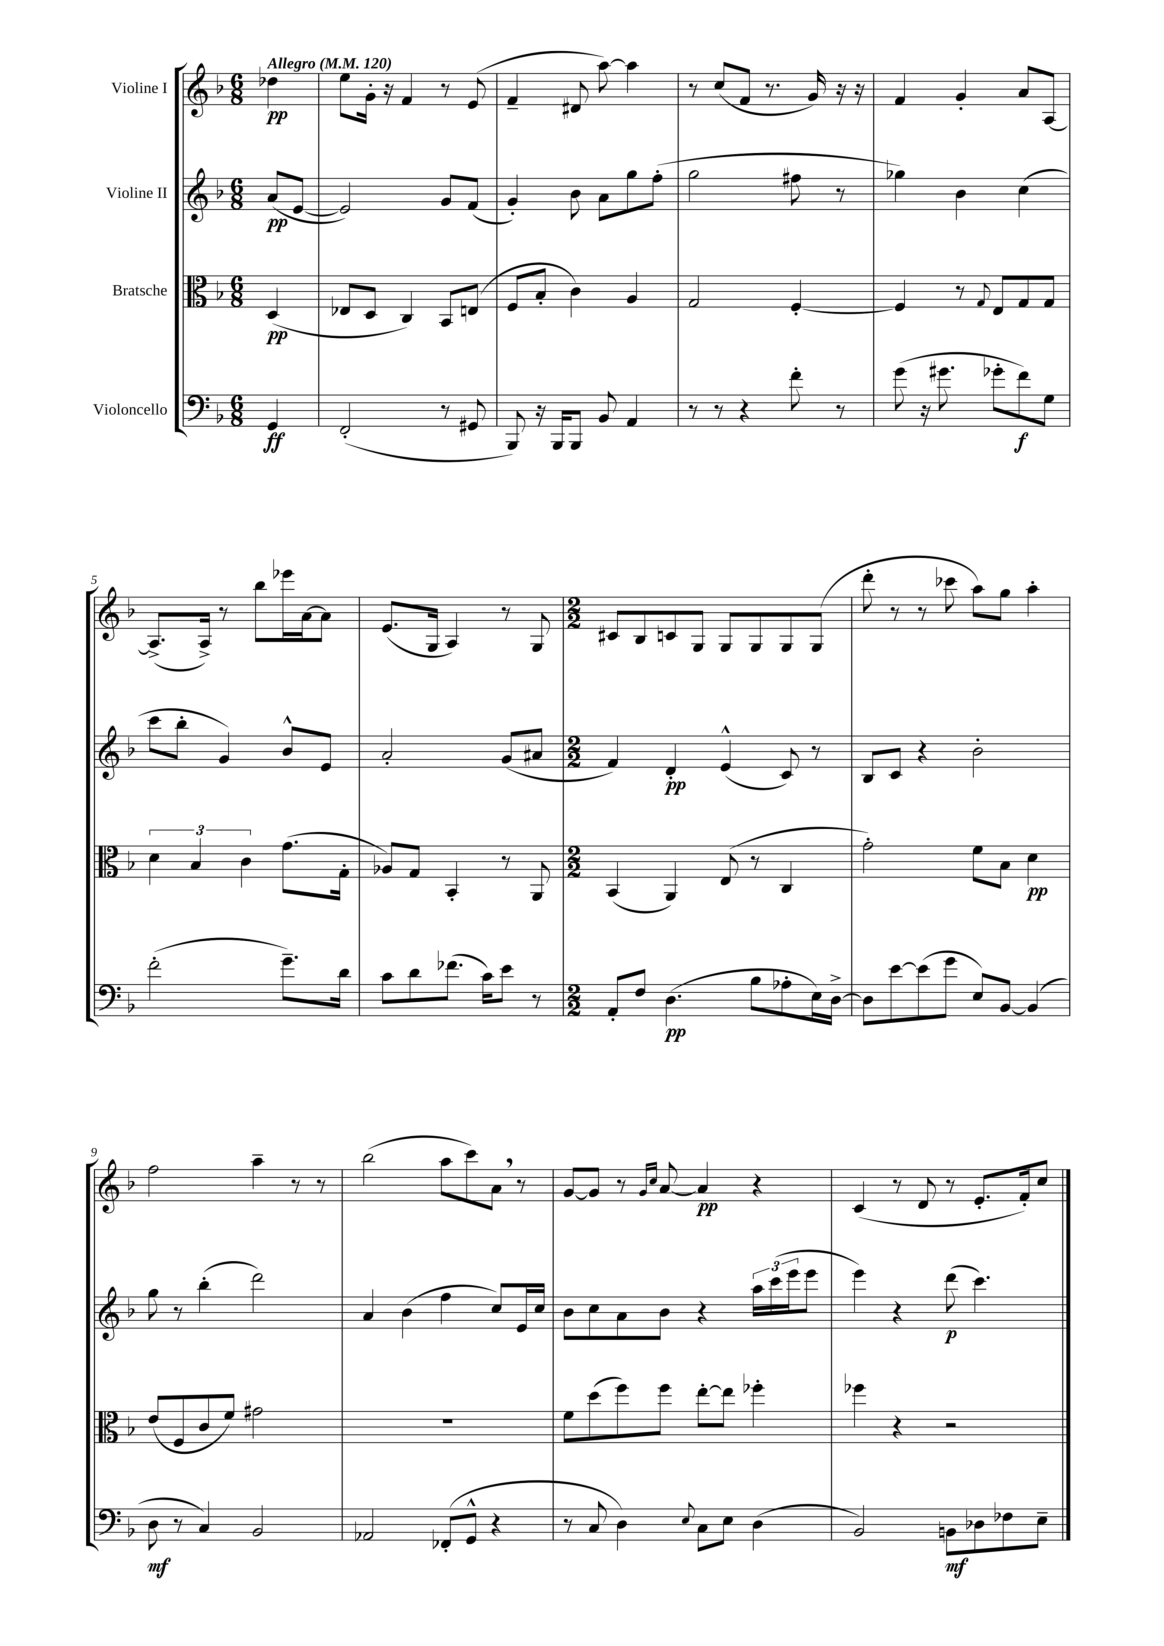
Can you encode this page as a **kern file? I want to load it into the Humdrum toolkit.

**kern	**kern	**kern	**kern
*staff4	*staff3	*staff2	*staff1
*clefF4	*clefC3	*clefG2	*clefG2
*k[b-]	*k[b-]	*k[b-]	*k[b-]
*M6/8	*M6/8	*M6/8	*M6/8
*MM120	*MM120	*MM120	*MM120
4GG/	(4D/	(8a/L	4dd-\
.	.	[8e/J	.
=	=	=	=
(2FF'/	8E-/L	2e/])	8ee\L
.	8D/J	.	16g'\Jk
.	.	.	16r
.	4C/)	.	4f/
8r	8BB-/L	8g/L	8r
8GG#/	(8E/J	(8f/J	(8e/
=	=	=	=
8BBB-/)	8F/L	4g'/)	4f~/
16r	8B-'/J	.	.
16BBB-/LK	.	.	.
8BBB-/J	4c\)	8b-\	8d#/
8BB-/	.	8a\L	[8aa\)
4AA/	4A/	8gg\	4aa\]
.	.	(8ff'\J	.
=	=	=	=
8r	2G/	2gg\	8r
8r	.	.	(8cc/L
4r	.	.	8f/J
.	.	.	8.r
8f'\	[4F'/	8ff#\	.
.	.	.	16g/)
8r	.	8r	16r
.	.	.	16r
=	=	=	=
(8g\	4F/]	4gg-\)	4f/
16r	.	.	.
8.g#\	.	.	.
.	8r	4b-\	4g'/
.	8qqG/	.	.
8g-'\L	8E/L	.	.
8f\)	8G/	(4cc\	8a/L
8G\J	8G/J	.	[8A/J
=	=	=	=
(2f'\	6d\	8ccc\L	(8.A^/]L
.	.	8bb-'\J	.
.	6B-/	.	.
.	.	.	16A^/Jk)
.	.	4g/)	8r
.	6c\	.	.
.	.	.	8bb-\L
8.g~\L)	(8.g\L	8b-^^/L	16eee-\L
.	.	.	[16a\J
.	.	8e/J	8a\]J
16d\Jk	16G'\Jk	.	.
=	=	=	=
8c\L	8A-/L)	2a'/	(8.e/L
8d\	8G/J	.	.
.	.	.	16G/Jk
(8.f-\J	4BB-'/	.	4A/)
16c\LK)	.	.	.
8e\J	8r	(8g/L	8r
8r	8AA/	8a#/J	8G/
=	=	=	=
*M2/2	*M2/2	*M2/2	*M2/2
8AA'/L	(4BB-/	4f/)	8c#/L
8F/J	.	.	8B-/
(4.D\	4AA/)	4d'/	8c/
.	.	.	8G/J
.	(8E/	(4e^^/	8G/L
8B-\L	8r	.	8G/
8A-'\	4C/	8c/)	8G/
16E\L)	.	8r	(8G/J
[16D^\JJ	.	.	.
=	=	=	=
8D\]L	2g'\)	8B-/L	8ddd'\
[8e\	.	8c/J	8r
(8e\]	.	4r	8r
8g\J	.	.	8ccc-\
8E/L)	8f\L	2b-'\	8aa\L)
[8BB-/J	8B-\J	.	8gg\J
(4BB-/]	4d\	.	4aa'\
=	=	=	=
8D\	(8e/L	8gg\	2ff\
8r	8F/	8r	.
4C/)	8c/	(4bb-'\	.
.	8f/J)	.	.
2BB-/	2g#\	2ddd\)	4aa~\
.	.	.	8r
.	.	.	8r
=	=	=	=
2AA-/	1r	4a/	(2bb-\
.	.	(4b-\	.
(8FF-'/L	.	4ff\	8aa\L
8GG^^/J	.	.	8ccc\)
4r	.	8cc/L)	8a\J
.	.	16e/L	8r
.	.	16cc/JJ	.
=	=	=	=
8r	8f\L	8b-\L	[8g/L
8C/	(8dd\	8cc\	8g/]J
4D\)	8ff\)	8a\	8r
.	.	.	16qqg/LL
.	.	.	16qqcc/JJ
.	8ff\J	8b-\J	[8a/
8qqE/	.	.	.
8C\L	[8ee'\L	4r	4a/]
8E\J	8ee\]J	.	.
(4D\	4ff-'\	24aa\LL	4r
.	.	(24ccc\	.
.	.	24eee\J	.
.	.	8eee\J	.
=	=	=	=
2BB-/)	4ff-\	4eee\)	(4c/
.	4r	4r	8r
.	.	.	8d/
8BB\L	2r	(8ddd\	8r
8D-\	.	4.ccc\)	8.e'/L
8F-\	.	.	.
.	.	.	16f'/k)
8E~\J	.	.	8cc/J
==	==	==	==
*-	*-	*-	*-
